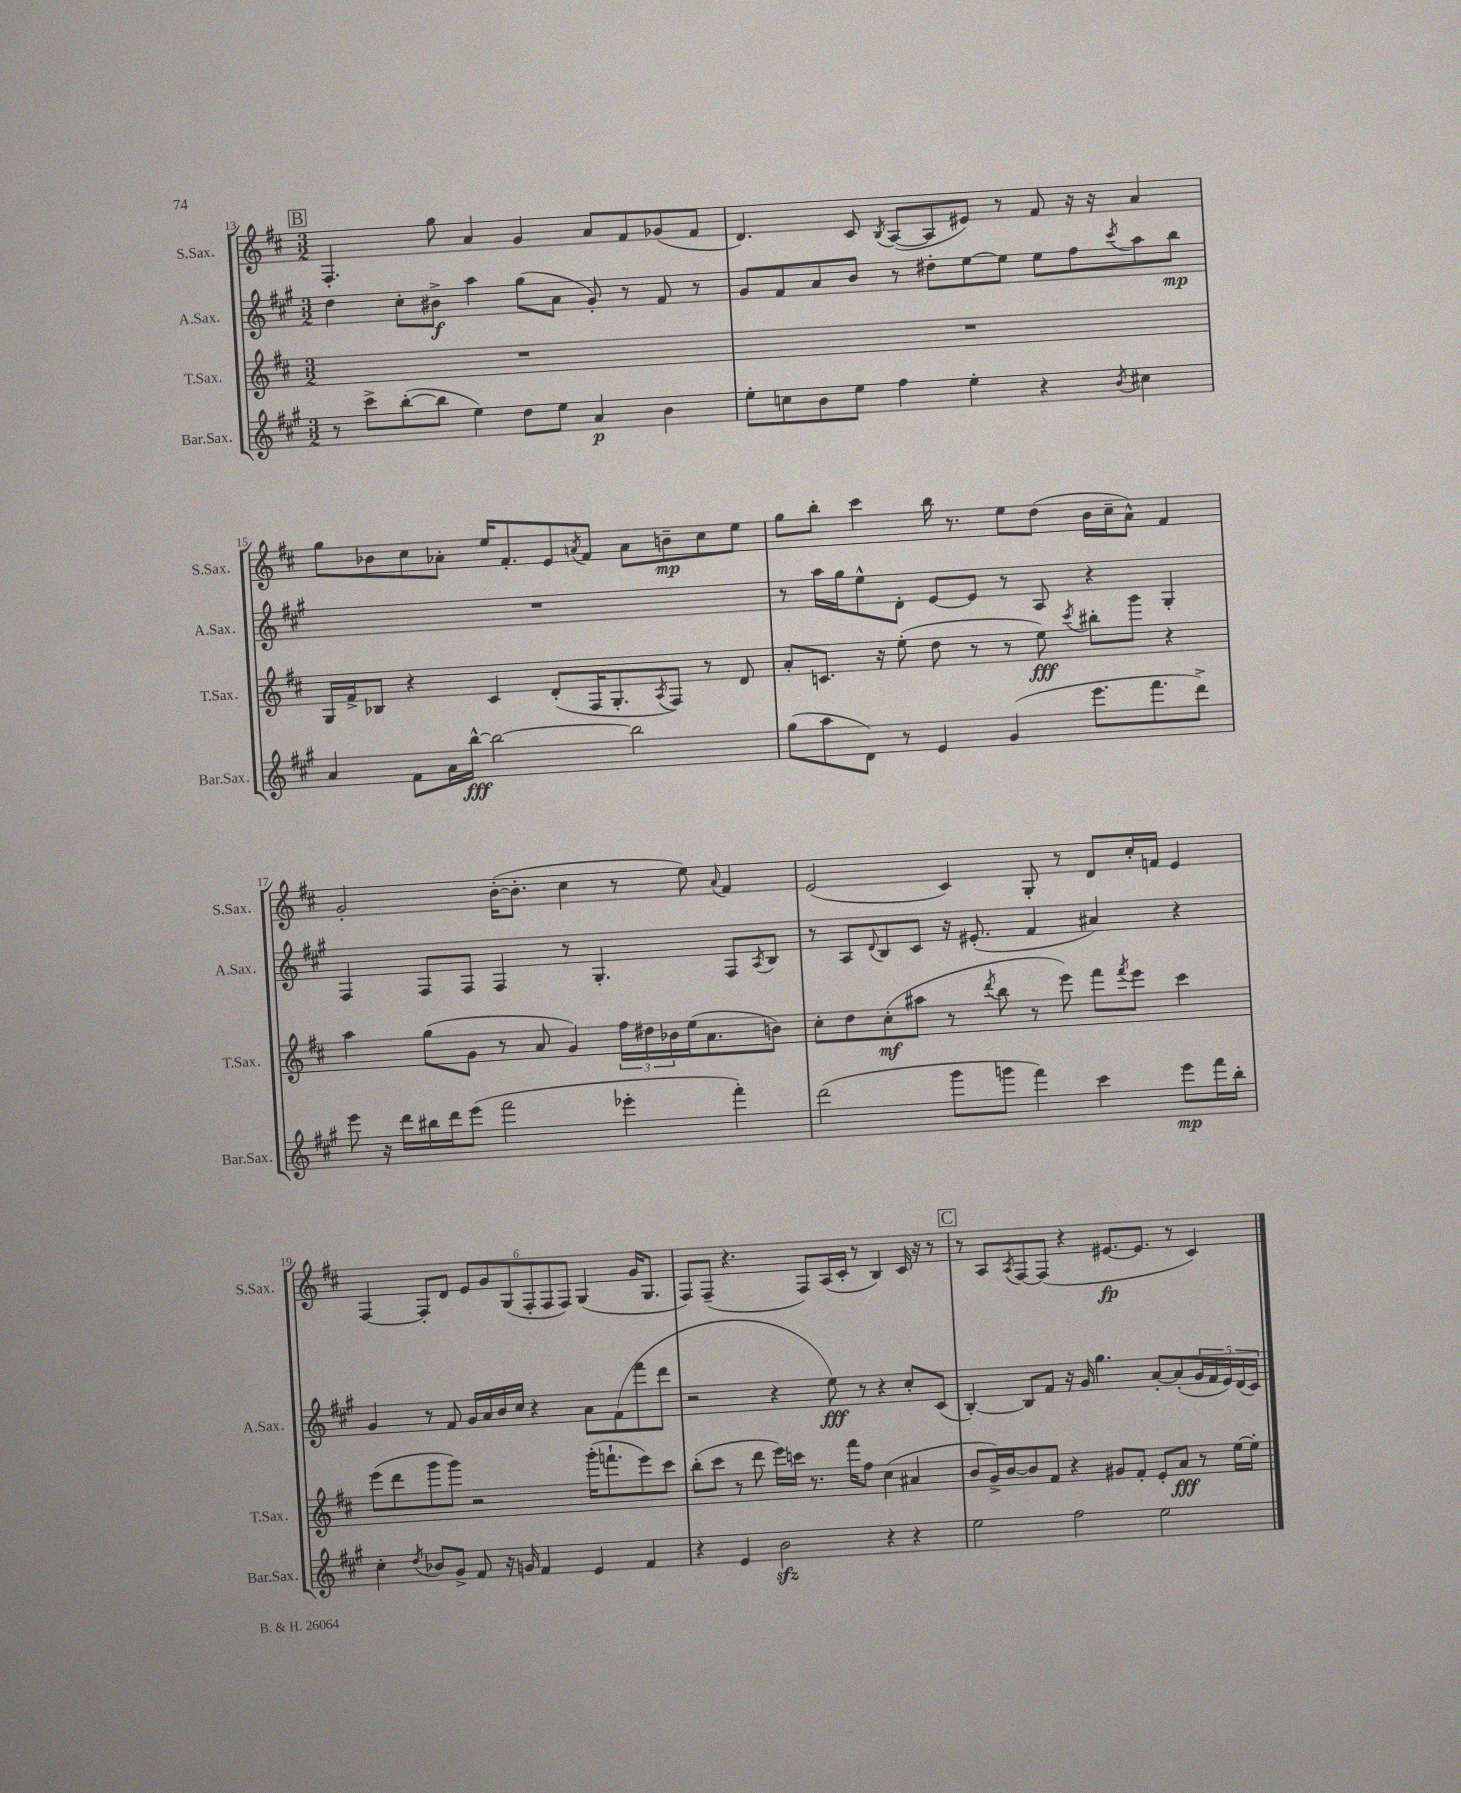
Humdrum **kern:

**kern	**kern	**kern	**kern
*staff4	*staff3	*staff2	*staff1
*clefG2	*clefG2	*clefG2	*clefG2
*k[f#c#g#]	*k[f#c#]	*k[f#c#g#]	*k[f#c#]
*M3/2	*M3/2	*M3/2	*M3/2
8r	1.r	4dd	4.F#'
8ccc#^	.	.	.
([8bb'	.	8cc#'	.
8bb]	.	8b#^	8gg
4ee)	.	4aa	4a
8dd	.	(8gg#	4g
8ee	.	8a	.
4a	.	8g#')	8a
.	.	8r	8f#
4b	.	8f#	(8g-
.	.	8r	8f#
=	=	=	=
8ee'	1.r	8g#	4.d)
8cc	.	8f#	.
8b	.	8a	.
8ee	.	8b	8c#
.	.	.	8qB
4ff#	.	8r	([8A
.	.	8dd#'	8A]
4ee'	.	[8ee	8e#)
.	.	8ee]	8r
4r	.	8ee	8f#
.	.	8ff#	16r
.	.	.	16r
8qb	.	8qccc#	.
4cc#	.	8aa	4a
.	.	8bb	.
=	=	=	=
4a	16G	1.r	8gg
.	16f#^	.	.
.	8B-	.	8b-
8f#	4r	.	8cc#
16a	.	.	8a-'
[16bb^^	.	.	.
2bb_	4c#	.	16ee
.	.	.	8.f#'
.	(8d'	.	8e
.	.	.	8qa
.	16F#	.	8f#
.	8.G'	.	.
2bb]	.	.	8a
.	8qA	.	.
.	8F#)	.	8b~
.	8r	.	8cc#
.	8d	.	8ee
=	=	=	=
(8gg#	8a'	8r	8gg
8aa	8.c	16aa	8bb'
.	.	16gg#	.
8d)	.	8ee^^	4ccc#
.	16r	.	.
8r	(8ee'	8d'	.
4e	8dd	[8e	16bb
.	.	.	8.r
.	8r	8e]	.
(4g#	8r	8r	8ee
.	8ee)	8A	(8dd
.	8qccc#	.	.
8.eee	8bb#'	4r	16b
.	.	.	16cc#~
.	8ggg	.	8a^^)
8.fff#	.	.	.
.	4r	4G#'	4f#
8ddd^)	.	.	.
=	=	=	=
8eee	4aa	4F#	2g'
16r	.	.	.
16ddd	.	.	.
16bb#	(8gg	8F#	.
16ddd	.	.	.
(8eee	8g	8F#	.
2fff#	8r	4F#	([16b'
.	.	.	8.b']
.	8a	.	.
.	4g)	8r	4cc#
.	.	4.G#'	.
4eee-'	24ff#	.	8r
.	24dd#	.	.
.	24b-	.	.
.	(16ee	.	8ee)
.	8.a	.	.
.	.	.	8qqa
4fff#')	.	8F#	4f#
.	.	8qA	.
.	8b)	8B	.
=	=	=	=
(2ddd	8cc#'	8r	(2e
.	8dd	8A	.
.	.	8qqd	.
.	(8cc#'	8B	.
.	8aa#	8c#	.
8ggg#	8r	16r	4c#)
.	.	(8.e#'	.
.	8qddd	.	.
8ggg	8bb	.	.
4fff#)	8r	4f#	8G'
.	8eee)	.	8r
4ccc#	8fff#	4a#)	8d
.	8qfff#	.	.
.	8eee	.	16cc#'
.	.	.	16f
8eee	4ccc#	4r	4e
16fff#	.	.	.
16bb'	.	.	.
=	=	=	=
4cc#'	(8eee	4g#	[4F#
.	8ddd	.	.
8qdd	.	.	.
8b-	8ggg	8r	8F#']
8g#^	8ggg)	8f#	8d
8f#	2r	16g#	12e
.	.	16a	.
.	.	.	12g
16r	.	16b	.
.	.	.	(12G
16g	.	16cc#	.
4f#	.	4r	12F#'
.	.	.	12F#
.	.	.	12F#)
4e	(16ggg'	8a	(4G
.	8.fff`	.	.
.	.	(8f#	.
4f#	8eee)	8fff#	16g
.	.	.	8.G
.	8ccc#	8ddd	.
=	=	=	=
4r	(8bb'	2r	8F#)
.	8ccc#	.	(8F#~
4e	8r	.	4.r
.	8ddd	.	.
2b	16eee)	4r	.
.	16ccc	.	.
.	8.r	.	8F#)
.	.	8ee)	(16A
.	16fff#	.	16c#'
.	8ff#	8r	8r
4r	(4cc#	4r	4B)
4r	4a#	8cc#'	16c#
.	.	.	16r
.	.	(8c#	8r
=	=	=	=
2ee	8b	[4B')	8r
.	16g^)	.	8A
.	[16b	.	.
.	.	.	8qA
.	8b]	8B]	[8F#
.	8f#	8f#	(8F#]
2ff#	4r	16r	4r
.	.	16g#	.
.	.	4.gg#	.
.	8g#	.	[8.e#
.	8f#'	.	.
.	.	.	8.e#]
2ee	8e'	[8a'	.
.	8a	(8a']	8r
.	8r	20g#	4c#)
.	.	20f#	.
.	.	20e)	.
.	[16ee	.	.
.	.	(20d	.
.	16ee']	.	.
.	.	20c#)	.
==	==	==	==
*-	*-	*-	*-
